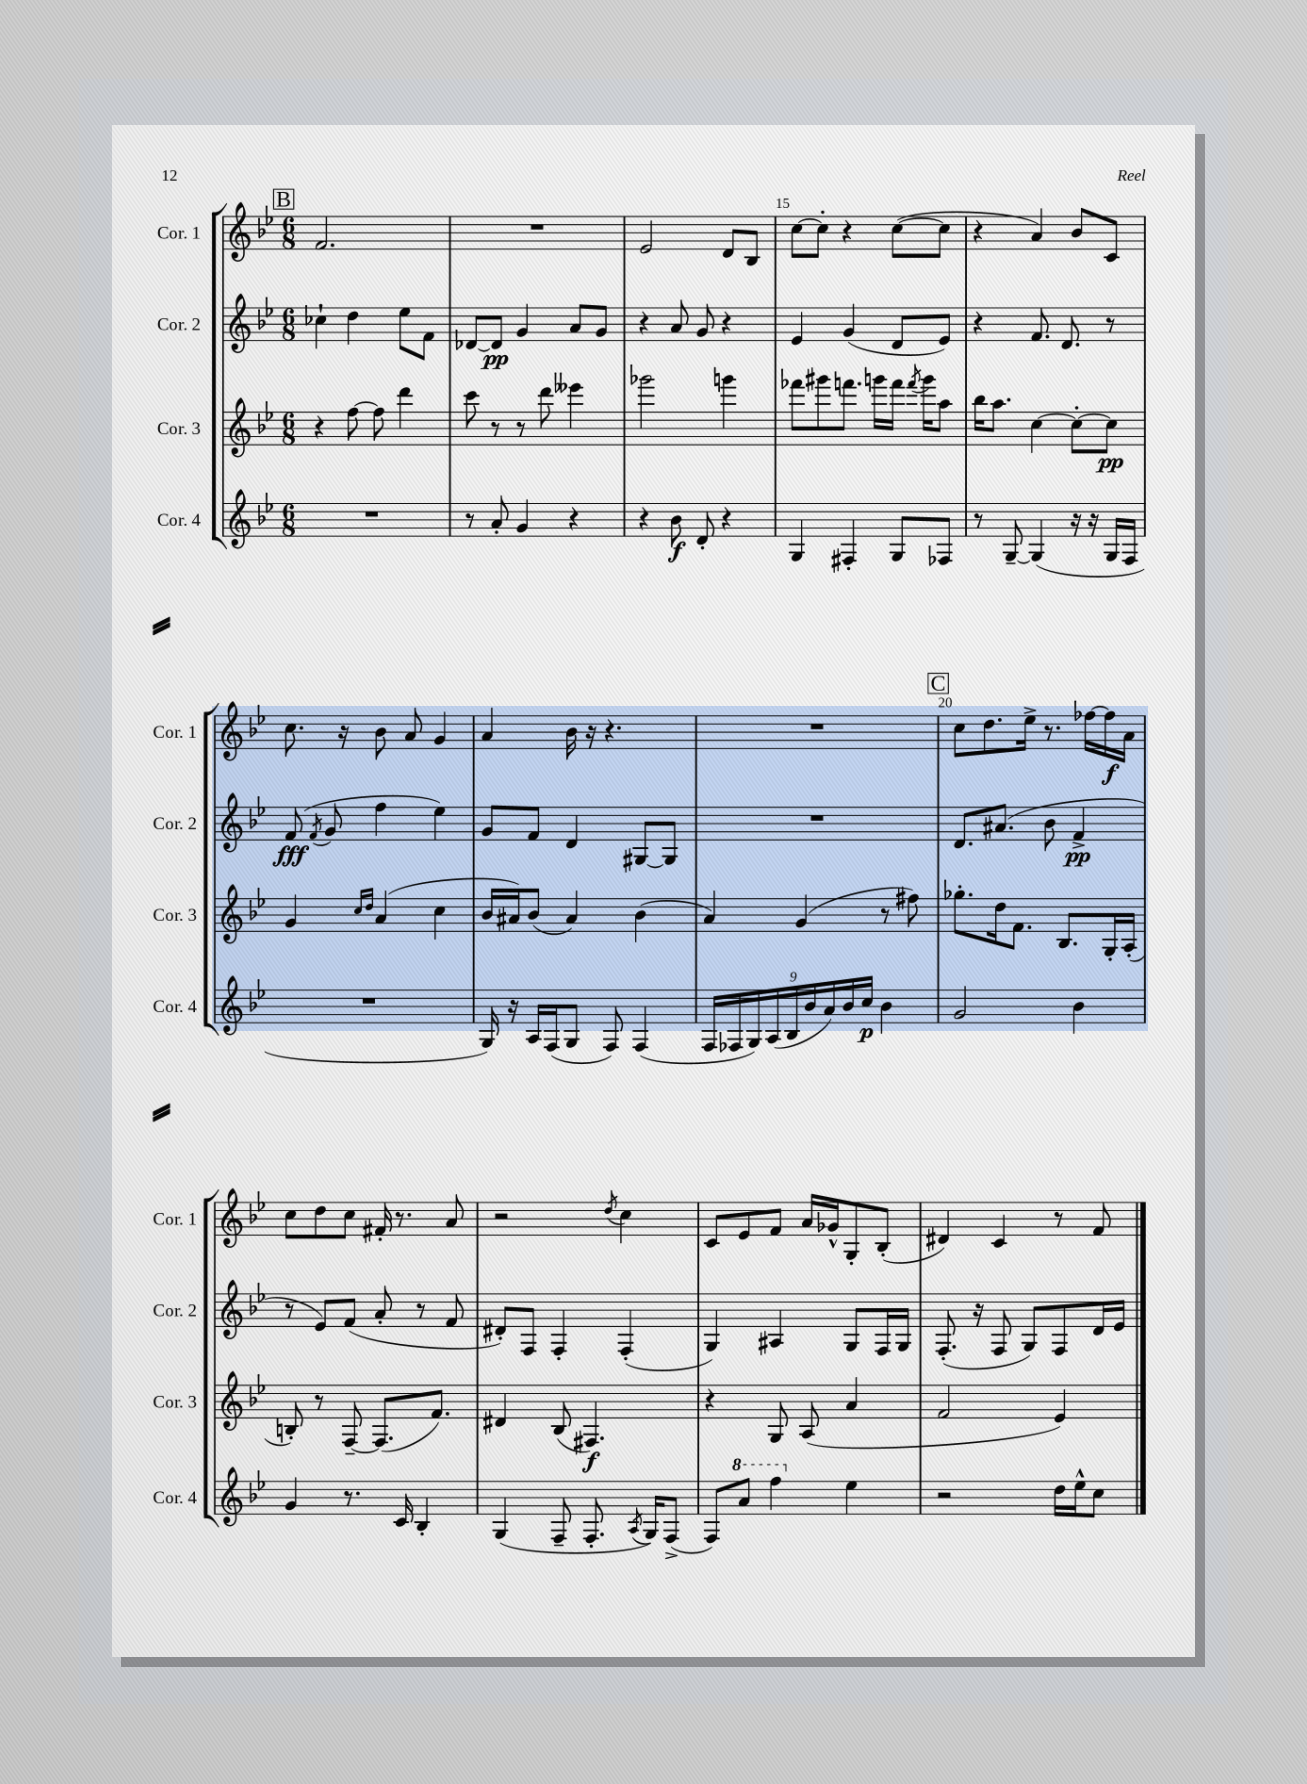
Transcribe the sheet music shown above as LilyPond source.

<<
\new StaffGroup <<
\new Staff = "s0" \with { instrumentName = "Cor. 1" shortInstrumentName = "Cor. 1" } {
    \clef treble \key bes \major \numericTimeSignature \time 6/8
    \autoBeamOff \mark \markup { \box "B" } f'2. |
    R2. |
    ees'2 d'8[ bes8] |
    c''8[~ c''8]-. r4 c''8[~( c''8] |
    r4 a'4) bes'8[ c'8] |
    c''8. r16 bes'8 a'8 g'4 |
    a'4 bes'16 r16 r4. |
    R2. |
    \mark \markup { \box "C" } c''8[ d''8. ees''16]-> r8. fes''16[~ fes''16\f a'16] |
    c''8[ d''8 c''8] fis'16-. r8. a'8 |
    r2 \acciaccatura { d''8 } c''4 |
    c'8[ ees'8 f'8] a'16[ ges'16-^ g8-. bes8]-.( |
    dis'4) c'4 r8 f'8 \bar "|." |
}
\new Staff = "s1" \with { instrumentName = "Cor. 2" shortInstrumentName = "Cor. 2" } {
    \clef treble \key bes \major \numericTimeSignature \time 6/8
    \autoBeamOff \mark \markup { \box "B" } ces''4-! d''4 ees''8[ f'8] |
    des'8[~ des'8]\pp g'4 a'8[ g'8] |
    r4 a'8 g'8 r4 |
    ees'4 g'4( d'8[ ees'8]) |
    r4 f'8. d'8. r8 |
    f'8\fff( \acciaccatura { f'8 } g'8 f''4 ees''4) |
    g'8[ f'8] d'4 gis8[~ gis8] |
    R2. |
    \mark \markup { \box "C" } d'8.[ ais'8.]( bes'8 f'4->\pp |
    r8 ees'8[) f'8]( a'8-. r8 f'8 |
    dis'8[-.) f8] f4-. f4-.( |
    g4) ais4 g8[ f16 g16] |
    f8.-.( r16 f8 g8[) f8 d'16 ees'16] \bar "|." |
}
\new Staff = "s2" \with { instrumentName = "Cor. 3" shortInstrumentName = "Cor. 3" } {
    \clef treble \key bes \major \numericTimeSignature \time 6/8
    \autoBeamOff \mark \markup { \box "B" } r4 f''8~ f''8 d'''4 |
    c'''8 r8 r8 d'''8 eeses'''4 |
    ges'''2 g'''4 |
    fes'''8[ gis'''8 f'''8.] g'''16[ f'''16] \acciaccatura { f'''8 } g'''16[ a''8] |
    bes''16[ a''8.] c''4~ c''8[~-. c''8]\pp |
    g'4 \grace { c''16[ d''16] } a'4( c''4 |
    bes'16[ ais'16) bes'8]( ais'4) bes'4( |
    a'4) g'4( r8 fis''8) |
    \mark \markup { \box "C" } ges''8.[-. d''16 f'8.] bes8.[ g16-. a16]-.( |
    b8-.) r8 f8~-- f8.[( f'8.]) |
    dis'4 bes8( fis4.\f) |
    r4 g8 a8( a'4 |
    f'2 ees'4) \bar "|." |
}
\new Staff = "s3" \with { instrumentName = "Cor. 4" shortInstrumentName = "Cor. 4" } {
    \clef treble \key bes \major \numericTimeSignature \time 6/8
    \autoBeamOff \mark \markup { \box "B" } R2. |
    r8 a'8-. g'4 r4 |
    r4 bes'8\f d'8-. r4 |
    g4 fis4-. g8[ fes8] |
    r8 g8~-- g4( r16 r16 g16[ f16] |
    R2. |
    g16) r16 a16[ f16( g8] f8) f4( |
    \tuplet 9/8 { f16[ fes16 g16) a16( bes16 bes'16 a'16) bes'16 c''16]\p } bes'4 |
    \mark \markup { \box "C" } g'2 bes'4 |
    g'4 r8. c'16 bes4-. |
    g4( f8-- f8.-. \acciaccatura { a8 } g16[) f8]->( |
    f8[) \ottava #1 a''8] f'''4 \ottava #0 ees''4 |
    r2 d''16[ ees''16-^ c''8] \bar "|." |
}
>>
>>
\layout { \context { \Score currentBarNumber = #12 \override BarNumber.break-visibility = ##(#f #t #t) barNumberVisibility = #(every-nth-bar-number-visible 5) } }
